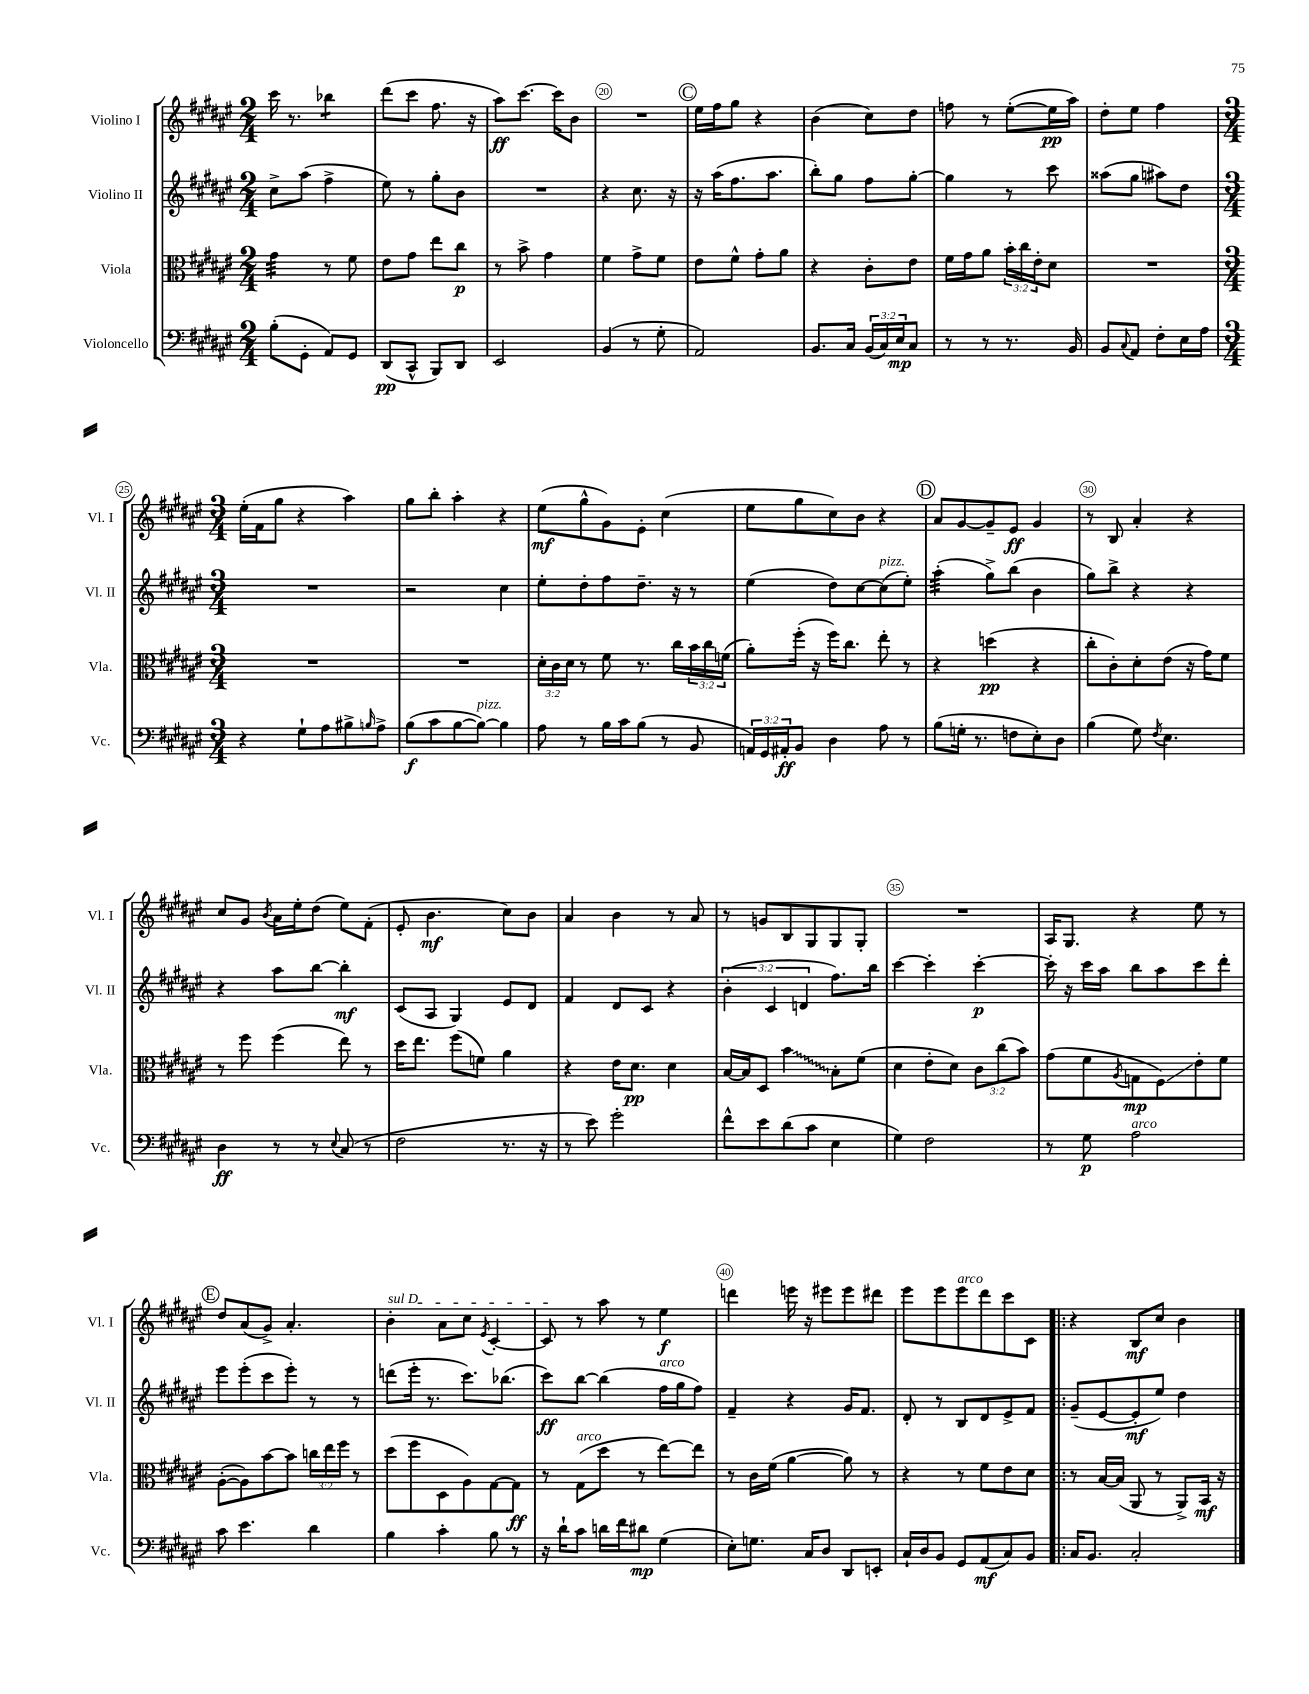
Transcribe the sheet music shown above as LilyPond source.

<<
\new StaffGroup <<
\new Staff = "s0" \with { instrumentName = "Violino I" shortInstrumentName = "Vl. I" } {
    \clef treble \key fis \major \numericTimeSignature \time 2/4
    cis'''16 r8. bes''4:8 |
    dis'''8( cis'''8 fis''8. r16 |
    ais''8\ff) cis'''8.~ cis'''16 b'8 |
    R2 |
    \mark \markup { \circle "C" } eis''16 fis''16 gis''8 r4 |
    b'4( cis''8) dis''8 |
    f''8 r8 eis''8~-.( eis''16\pp ais''16) |
    dis''8-. eis''8 fis''4 |
    \numericTimeSignature \time 3/4 eis''16-.( fis'16 gis''8 r4 ais''4) |
    gis''8 b''8-. ais''4-. r4 |
    eis''8\mf( gis''8-^ gis'8) eis'8-. cis''4( |
    eis''8 gis''8 cis''8) b'8 r4 |
    \mark \markup { \circle "D" } ais'8 gis'8~ gis'8-- eis'8\ff gis'4 |
    r8 b8 ais'4-. r4 |
    cis''8 gis'8 \acciaccatura { b'8 } ais'16 eis''16-. dis''8( eis''8) fis'8-.( |
    eis'8-. b'4.\mf cis''8) b'8 |
    ais'4 b'4 r8 ais'8 |
    r8 g'8 b8 gis8 gis8 gis8-. |
    R2. |
    ais16 gis8. r4 eis''8 r8 |
    \mark \markup { \circle "E" } dis''8 ais'8( gis'8->) ais'4.-. |
    \once \override TextSpanner.bound-details.left.text = \markup { \italic "sul D" } b'4-.\startTextSpan ais'8 cis''8 \acciaccatura { eis'8 } cis'4~-. |
    cis'8\stopTextSpan r8 ais''8 r8 eis''4\f |
    d'''4 e'''16 r16 eis'''8 eis'''8 dis'''8 |
    eis'''8 eis'''8 eis'''8^\markup { \italic "arco" } dis'''8 cis'''8 cis'8 |
    \bar ".|:" r4 b8\mf cis''8 b'4 \bar "|." |
}
\new Staff = "s1" \with { instrumentName = "Violino II" shortInstrumentName = "Vl. II" } {
    \clef treble \key fis \major \numericTimeSignature \time 2/4 \override Staff.TupletNumber.text = #tuplet-number::calc-fraction-text
    cis''8-> ais''8( fis''4-> |
    eis''8) r8 gis''8-. b'8 |
    R2 |
    r4 cis''8. r16 |
    \mark \markup { \circle "C" } r16 ais''16( fis''8. ais''8. |
    b''8-.) gis''8 fis''8 gis''8~-. |
    gis''4 r8 cis'''8 |
    aisis''8( gis''8 ais''8) dis''8 |
    \numericTimeSignature \time 3/4 R2. |
    r2 cis''4 |
    eis''8-. dis''8-. fis''8 dis''8.-- r16 r8 |
    eis''4( dis''8) cis''8~ cis''8^\markup { \italic "pizz." }( eis''8-.) |
    \mark \markup { \circle "D" } ais''4:32-.( gis''8->) b''8( b'4 |
    gis''8) b''8-> r4 r4 |
    r4 ais''8 b''8~ b''4-.\mf |
    cis'8( ais8 gis4) eis'8 dis'8 |
    fis'4 dis'8 cis'8 r4 |
    \tuplet 3/2 { b'4-.( cis'4 d'4 } fis''8.) b''16 |
    cis'''4~ cis'''4-. cis'''4~-.\p |
    cis'''16-. r16 cis'''16 ais''16 b''8 ais''8 cis'''8 dis'''8-. |
    \mark \markup { \circle "E" } eis'''8 eis'''8-.( cis'''8 eis'''8-.) r8 r8 |
    d'''8( eis'''16-. r8. cis'''8.) bes''8.( |
    cis'''8\ff) b''8~ b''4( fis''16^\markup { \italic "arco" } gis''16 fis''8) |
    fis'4-- r4 gis'16 fis'8. |
    dis'8-. r8 b8 dis'8 eis'8-> fis'8 |
    \bar ".|:" gis'8--( eis'8~ eis'8-.\mf eis''8) dis''4 \bar "|." |
}
\new Staff = "s2" \with { instrumentName = "Viola" shortInstrumentName = "Vla." } {
    \clef alto \key fis \major \numericTimeSignature \time 2/4 \override Staff.TupletNumber.text = #tuplet-number::calc-fraction-text
    gis'4:32 r8 fis'8 |
    eis'8 gis'8 eis''8 cis''8\p |
    r8 b'8-> gis'4 |
    fis'4 gis'8-> fis'8 |
    \mark \markup { \circle "C" } eis'8 fis'8-^ gis'8-. ais'8 |
    r4 cis'8-. eis'8 |
    fis'16 gis'16 ais'8 \tuplet 3/2 { b'16-. cis''16 eis'16-. } dis'8 |
    R2 |
    \numericTimeSignature \time 3/4 R2. |
    R2. |
    \tuplet 3/2 { dis'16-. cis'16 dis'16 } r8 fis'8 r8. cis''16 \tuplet 3/2 { b'16 cis''16 f'16( } |
    ais'8-.) fis''16-.( r16 fis''16) cis''8. eis''8-. r8 |
    \mark \markup { \circle "D" } r4 d''4\pp( r4 |
    cis''8-. cis'8-.) dis'8-. eis'8( r16 gis'16) fis'8 |
    r8 fis''8 fis''4( eis''8) r8 |
    dis''16 eis''8. fis''8( f'8) ais'4 |
    r4 eis'16 dis'8.\pp dis'4 |
    b16~ b16 dis8 \once \override Glissando.style = #'zigzag b'4\glissando b8-. fis'8( |
    dis'4 eis'8-. dis'8) \tuplet 3/2 { cis'8 cis''8( b'8) } |
    gis'8( fis'8 \acciaccatura { ais8 } g8\mp fis8\glissando) eis'8-. fis'8 |
    \mark \markup { \circle "E" } ais8~-.( ais8) b'8~ b'8 \tuplet 3/2 { c''16 eis''16 fis''16 } r8 |
    dis''8( fis''8 dis8 ais8) gis8~ gis8\ff |
    r8 gis8^\markup { \italic "arco" }( dis''8 r8 eis''8~) eis''8 |
    r8 cis'16 fis'16( ais'4~ ais'8) r8 |
    r4 r8 fis'8 eis'8 dis'8 |
    \bar ".|:" r8 b16~ b16( ais,8 r8 ais,8->) b,16\mf r16 \bar "|." |
}
\new Staff = "s3" \with { instrumentName = "Violoncello" shortInstrumentName = "Vc." } {
    \clef bass \key fis \major \numericTimeSignature \time 2/4 \override Staff.TupletNumber.text = #tuplet-number::calc-fraction-text
    b8-.( gis,8-. ais,8) gis,8 |
    dis,8\pp( cis,8-^ b,,8) dis,8 |
    eis,2 |
    b,4( r8 gis8-. |
    \mark \markup { \circle "C" } ais,2) |
    b,8. cis16 \tuplet 3/2 { b,16( cis16) eis16\mp } cis8 |
    r8 r8 r8. b,16 |
    b,8 \appoggiatura { cis8 } ais,8 fis8-. eis16 ais16 |
    \numericTimeSignature \time 3/4 r4 gis8-! ais8 bis8-> \grace { b16 } ais8-> |
    b8\f( cis'8 b8~ b8~^\markup { \italic "pizz." }) b4 |
    ais8 r8 b16 cis'16 b8( r8 b,8 |
    \tuplet 3/2 { a,16) gis,16 ais,16-.\ff } b,8 dis4 ais8 r8 |
    \mark \markup { \circle "D" } b8( g16-. r8. f8 eis8-.) dis8 |
    b4( gis8) \acciaccatura { fis8 } eis4. |
    dis4\ff r8 r8 \appoggiatura { eis8 } cis8( r8 |
    fis2 r8. r16 |
    r8 eis'8) gis'2-. |
    fis'8-^ eis'8 dis'8( cis'8 eis4 |
    gis4) fis2 |
    r8 gis8\p ais2^\markup { \italic "arco" } |
    \mark \markup { \circle "E" } cis'8 eis'4. dis'4 |
    b4 cis'4-. b8 r8 |
    r16 dis'16-! cis'8 d'16 fis'16 dis'8\mp gis4( |
    eis8-.) g8. cis16 dis8 dis,8 e,8-. |
    cis16-! dis16 b,8 gis,8 ais,8\mf( cis8) b,8 |
    \bar ".|:" cis16 b,8. cis2-. \bar "|." |
}
>>
>>
\layout { \context { \Score currentBarNumber = #17 \override BarNumber.break-visibility = ##(#f #t #t) barNumberVisibility = #(every-nth-bar-number-visible 5) \override BarNumber.stencil = #(make-stencil-circler 0.1 0.3 ly:text-interface::print) } }
